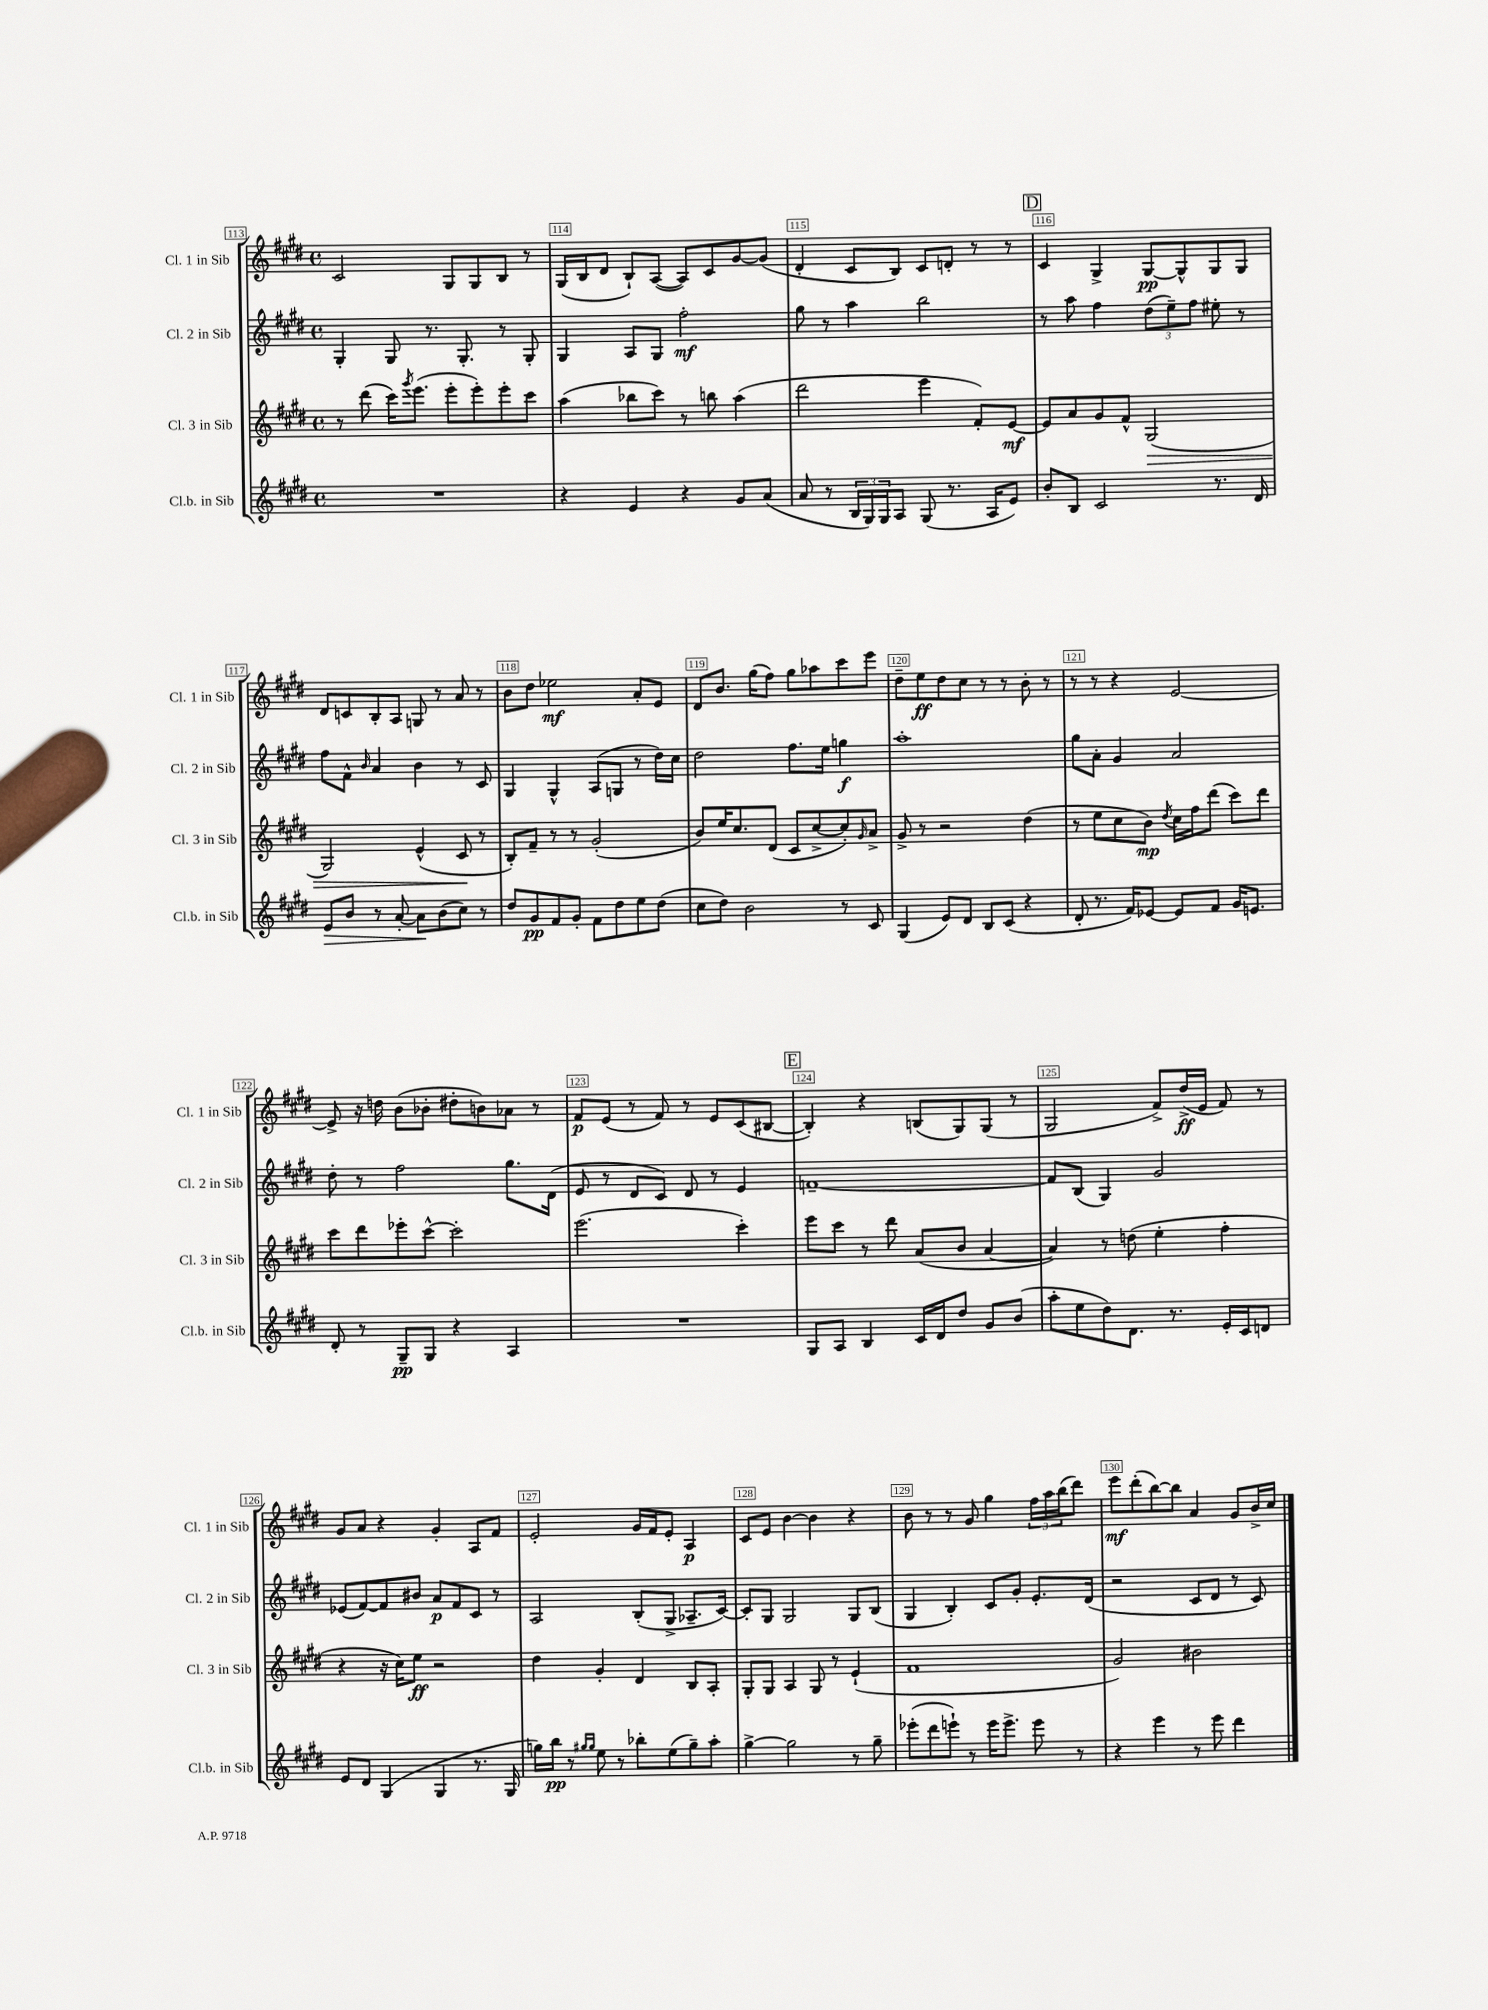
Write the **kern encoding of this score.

**kern	**kern	**kern	**kern
*staff4	*staff3	*staff2	*staff1
*clefG2	*clefG2	*clefG2	*clefG2
*k[f#c#g#d#]	*k[f#c#g#d#]	*k[f#c#g#d#]	*k[f#c#g#d#]
*M4/4	*M4/4	*M4/4	*M4/4
*met(c)	*met(c)	*met(c)	*met(c)
1r	8r	4G#'	2c#
.	(8ddd#	.	.
.	16ccc#)	8G#	.
.	8qggg#	.	.
.	(8.eee	.	.
.	.	8.r	.
.	8eee'	.	8G#
.	.	8.G#'	.
.	8eee')	.	8G#
.	8eee'	8r	8B
.	8ccc#	8G#'	8r
=	=	=	=
4r	(4aa	4G#	(16G#
.	.	.	16B
.	.	.	8d#
4e	8bb-	8A	8B`)
.	8ccc#)	8G#	([8A
4r	8r	2ff#'	8A])
.	8bb	.	8c#
8g#	(4aa	.	[8g#
(8a	.	.	(8g#]
=	=	=	=
8a	2ddd#	8gg#	4d#'
8r	.	8r	.
24B	.	4aa	8c#
24G#)	.	.	.
24G#	.	.	.
8A	.	.	8B)
(8G#	4eee	2bb	8c#
8.r	.	.	8d'
.	8f#')	.	8r
16A	.	.	.
8e)	[8e	.	8r
=	=	=	=
8b'	8e]	8r	4c#
8B	8a	8aa	.
2c#	8g#	4ff#	4G#^
.	8f#^^	.	.
.	(2G#	(12dd#	[8G#
.	.	12ee~)	.
.	.	.	8G#^^]
.	.	12ff#	.
8.r	.	8ee#'	8G#
.	.	8r	8G#
16d#	.	.	.
=	=	=	=
8e	2G#)	8ff#	8d#
8b	.	8f#^^	8c
.	.	16qqb	.
8r	.	4a	8B'
[8a'	.	.	8A
8a]	(4e^^	4b	8G
(8b	.	.	8r
8cc#)	8c#	8r	8a
8r	8r	8c#	8r
=	=	=	=
8dd#	8B')	4G#	8b
8g#	8f#~	.	8dd#
8f#	8r	4G#^^	2ee-
8g#'	8r	.	.
8f#	(2g#'	(8A	.
8dd#	.	8G	.
8ee	.	8r	8a'
(8dd#	.	16dd#)	8e
.	.	16cc#	.
=	=	=	=
8cc#	8b)	2dd#	8d#
8dd#)	16ee	.	8.b
.	8.cc#	.	.
2b	.	.	.
.	.	.	(16gg#
.	(8d#	.	8ff#)
.	8c#	8.ff#	8gg#
.	[8cc#^	.	8aa-
.	.	16ee	.
8r	8cc#'])	4gg	8ccc#
.	16qqg#	.	.
8c#	8a^	.	8eee
=	=	=	=
(4G#	8g#^	1aa'	8dd#~
.	8r	.	8ee
8e)	2r	.	8dd#
8d#	.	.	8cc#
8B	.	.	8r
(8c#	.	.	8r
4r	(4dd#	.	8b'
.	.	.	8r
=	=	=	=
8d#'	8r	8gg#	8r
8.r	8ee	8a'	8r
.	8cc#	4g#	4r
16f#)	.	.	.
[8e-	8b)	.	.
.	8qdd#	.	.
8e-]	16cc#	2a	[2e
.	16ff#	.	.
8f#	(8ddd#	.	.
16g#	8ccc#)	.	.
8.e	.	.	.
.	8ddd#	.	.
=	=	=	=
8d#'	8ccc#	8dd#'	8e^]
8r	8ddd#	8r	16r
.	.	.	16dd
8G#~	8eee-'	2ff#	(8b
8G#	[8ccc#^^	.	8b-'
4r	2ccc#']	.	8dd#'
.	.	.	8b)
4A	.	8.gg#	8a-
.	.	.	8r
.	.	(16d#	.
=	=	=	=
1r	(2.eee	8e	8f#
.	.	8r	(8e
.	.	8d#	8r
.	.	8c#)	8f#)
.	.	8d#	8r
.	.	8r	8e
.	4ccc#')	4e	(8c#
.	.	.	[8B#
=	=	=	=
8G#	8eee	[1f~	4B#'])
8A	8ccc#	.	.
4B	8r	.	4r
.	8ddd#	.	.
16c#	(8a	.	(8B
16d#	.	.	.
8dd#	8b	.	8G#)
8g#	[4a	.	(8G#
(8b	.	.	8r
=	=	=	=
8aa'	4a])	8f]	2G#
8ee	.	(8B	.
8dd#)	8r	4G#)	.
8.d#	(8dd	.	.
.	4ee'	2g#	8f#^)
8.r	.	.	.
.	.	.	(16dd#^
.	.	.	16e
16e'	4ff#'	.	8f#)
16c#	.	.	.
8d	.	.	8r
=	=	=	=
8e	4r	(8e-	8g#
8d#	.	[8f#)	8a
(4G#	16r	8f#]	4r
.	16cc#)	.	.
.	8ee	8b#	.
4G#	2r	8a	4g#'
.	.	8f#	.
8.r	.	8c#	8A
.	.	8r	8f#
16G#	.	.	.
=	=	=	=
16gg)	4dd#	2A	2e'
16bb	.	.	.
8r	.	.	.
16qqgg#	.	.	.
16qqgg#	.	.	.
8ee	4g#'	.	.
8r	.	.	.
8bb-'	4d#	(8B'	16g#
.	.	.	16f#
(8ee	.	8G#^	8e'
8gg#~)	8B	8.A-~	4A
8aa'	8A'	.	.
.	.	[16c#)	.
=	=	=	=
[4gg#^	8G#'	8c#']	8c#
.	8G#	8G#	8e
2gg#]	4A	2G#	[4b
.	8G#	.	4b]
.	8r	.	.
8r	(4e`	8G#	4r
8gg#~	.	(8B	.
=	=	=	=
(8eee-'	1f#	4G#	8b
8ddd#	.	.	8r
8eee`)	.	4B')	8r
8r	.	.	8g#
16eee	.	8c#	4gg#
8.eee^	.	.	.
.	.	8g#'	.
8eee	.	8.e'	24ff#
.	.	.	24aa
.	.	.	(24bb
8r	.	.	8ddd#)
.	.	(16d#	.
=	=	=	=
4r	2g#)	2r	8eee
.	.	.	(8ddd#'
4eee	.	.	[8bb)
.	.	.	8bb]
8r	2b#	8c#	4a
8eee	.	8d#	.
4ddd#	.	8r	8g#
.	.	8c#)	16b^
.	.	.	16cc#
==	==	==	==
*-	*-	*-	*-
